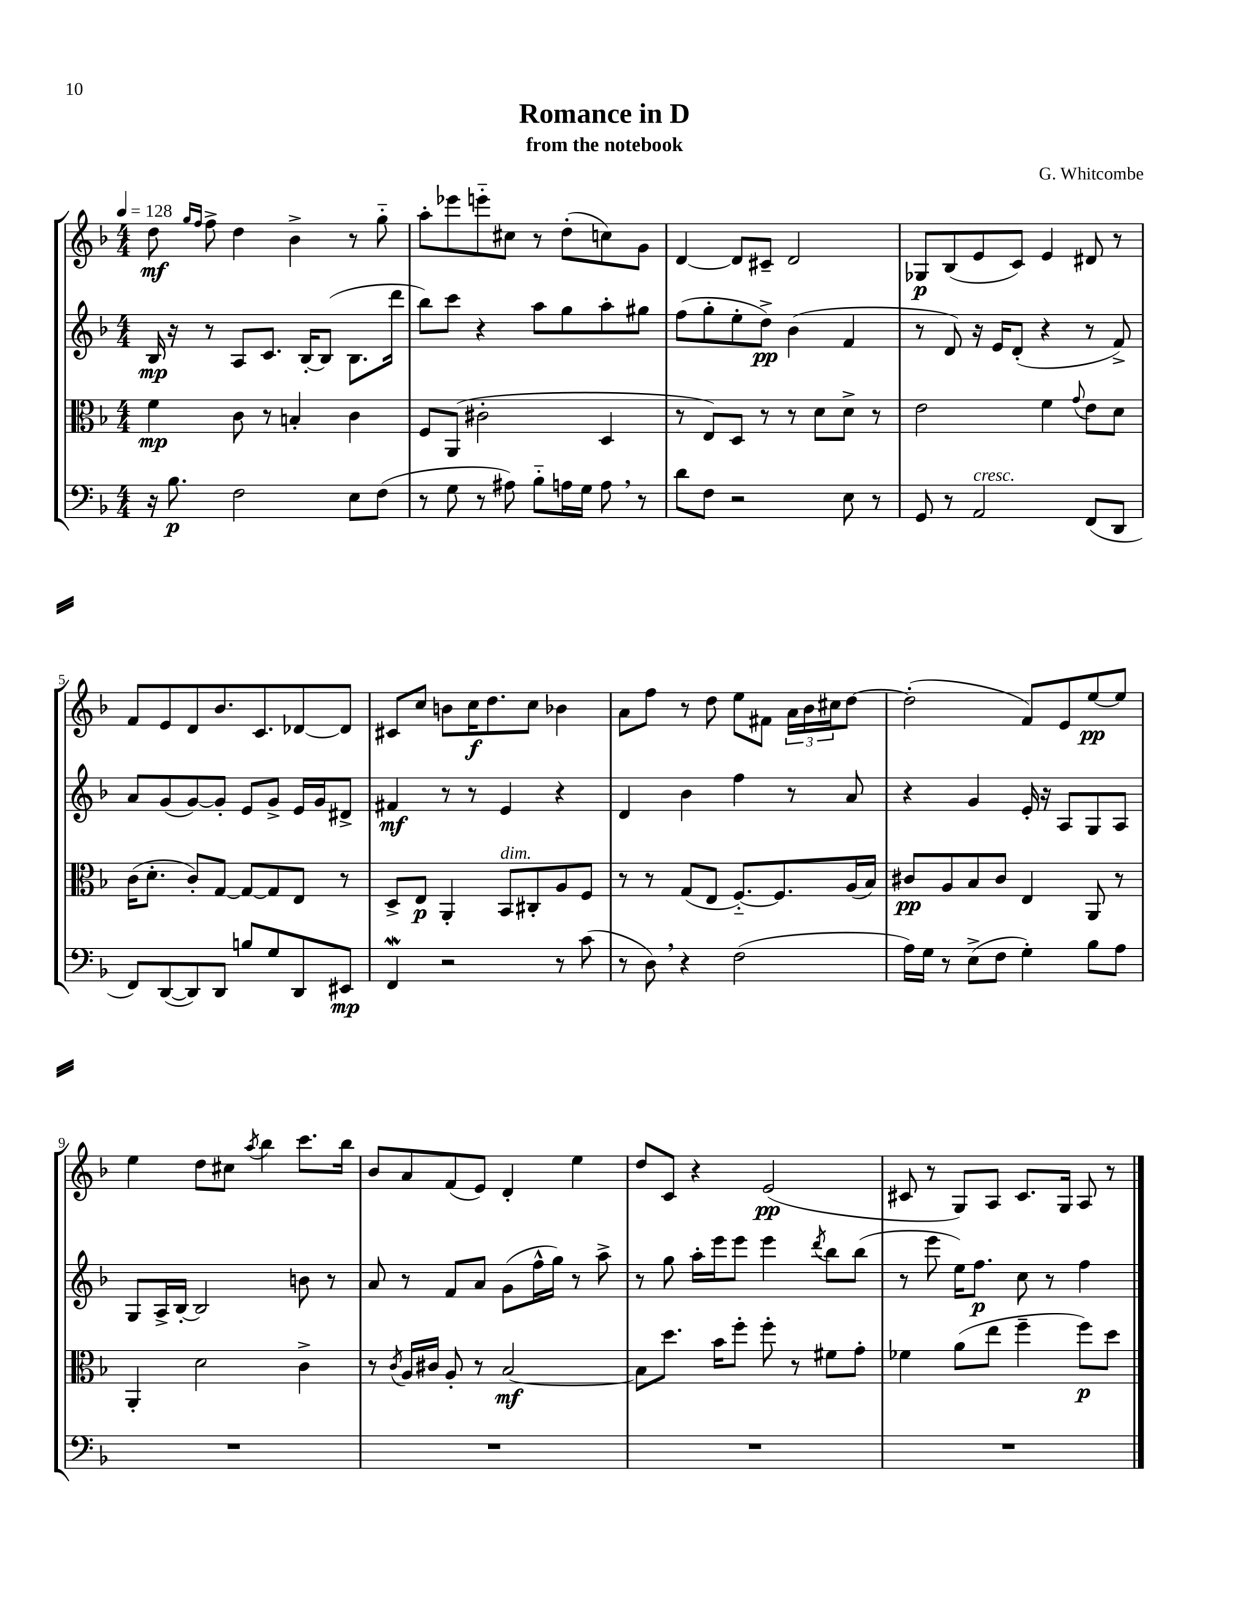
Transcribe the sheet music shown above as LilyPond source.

\header { title = "Romance in D" composer = "G. Whitcombe" subtitle = "from the notebook" }
<<
\new StaffGroup <<
\new Staff = "s0" {
    \clef treble \key f \major \numericTimeSignature \time 4/4 \tempo 4 = 128
    d''8\mf \grace { g''16 f''16 } f''8-> d''4 bes'4-> r8 g''8-_ |
    a''8-. ees'''8 e'''8-_ cis''8 r8 d''8-.( c''8) g'8 |
    d'4~ d'8 cis'8-- d'2 |
    ges8\p bes8( e'8 c'8) e'4 dis'8 r8 |
    f'8 e'8 d'8 bes'8. c'8. des'8~ des'8 |
    cis'8 c''8 b'8 c''16\f d''8. c''8 bes'4 |
    a'8 f''8 r8 d''8 e''8 fis'8 \tuplet 3/2 { a'16 bes'16 cis''16 } d''8~ |
    d''2-.( f'8) e'8 e''8~\pp e''8 |
    e''4 d''8 cis''8 \acciaccatura { a''8 } bes''4 c'''8. bes''16 |
    bes'8 a'8 f'8( e'8) d'4-. e''4 |
    d''8 c'8 r4 e'2\pp( |
    cis'8 r8 g8) a8 cis'8. g16 a8 r8 \bar "|." |
}
\new Staff = "s1" {
    \clef treble \key f \major \numericTimeSignature \time 4/4
    bes16\mp r16 r8 a8 c'8. bes16~-. bes8( bes8. d'''16 |
    bes''8) c'''8 r4 a''8 g''8 a''8-. gis''8 |
    f''8( g''8-. e''8-. d''8->\pp) bes'4( f'4 |
    r8 d'8) r16 e'16 d'8-.( r4 r8 f'8->) |
    a'8 g'8( g'8~) g'8-. e'8 g'8-> e'16 g'16 dis'8-> |
    fis'4\mf r8 r8 e'4 r4 |
    d'4 bes'4 f''4 r8 a'8 |
    r4 g'4 e'16-. r16 a8 g8 a8 |
    g8 a16-> bes16~-. bes2 b'8 r8 |
    a'8 r8 f'8 a'8 g'8( f''16-^ g''16) r8 a''8-> |
    r8 g''8 a''16-. e'''16 e'''8 e'''4 \acciaccatura { d'''8 } bes''8 bes''8( |
    r8 e'''8 e''16) f''8.\p c''8 r8 f''4 \bar "|." |
}
\new Staff = "s2" {
    \clef alto \key f \major \numericTimeSignature \time 4/4
    f'4\mp c'8 r8 b4-. c'4 |
    f8 a,8( cis'2-. d4 |
    r8 e8) d8 r8 r8 d'8 d'8-> r8 |
    e'2 f'4 \appoggiatura { g'8 } e'8 d'8 |
    c'16( d'8.-. c'8-.) g8~ g8~ g8 e8 r8 |
    d8-> e8\p a,4-. bes,8^\markup { \italic "dim." } cis8-. a8 f8 |
    r8 r8 g8( e8 f8.~-_) f8. a16( bes16) |
    cis'8\pp a8 bes8 cis'8 e4 a,8 r8 |
    a,4-. d'2 c'4-> |
    r8 \acciaccatura { c'8 } a16 cis'16 a8-. r8 bes2~\mf |
    bes8 d''8. bes'16 f''8-. f''8-. r8 fis'8 g'8-. |
    fes'4 a'8( e''8 f''4-- f''8\p) d''8 \bar "|." |
}
\new Staff = "s3" {
    \clef bass \key f \major \numericTimeSignature \time 4/4
    r16 bes8.\p f2 e8 f8( |
    r8 g8 r8 ais8) bes8-_ a16 g16 a8 \breathe r8 |
    d'8 f8 r2 e8 r8 |
    g,8 r8 a,2^\markup { \italic "cresc." } f,8( d,8 |
    f,8) d,8~( d,8) d,8 b8 g8 d,8 eis,8\mp |
    f,4\mordent r2 r8 c'8( |
    r8 d8) \breathe r4 f2( |
    a16) g16 r8 e8->( f8 g4-.) bes8 a8 |
    R1 |
    R1 |
    R1 |
    R1 \bar "|." |
}
>>
>>
